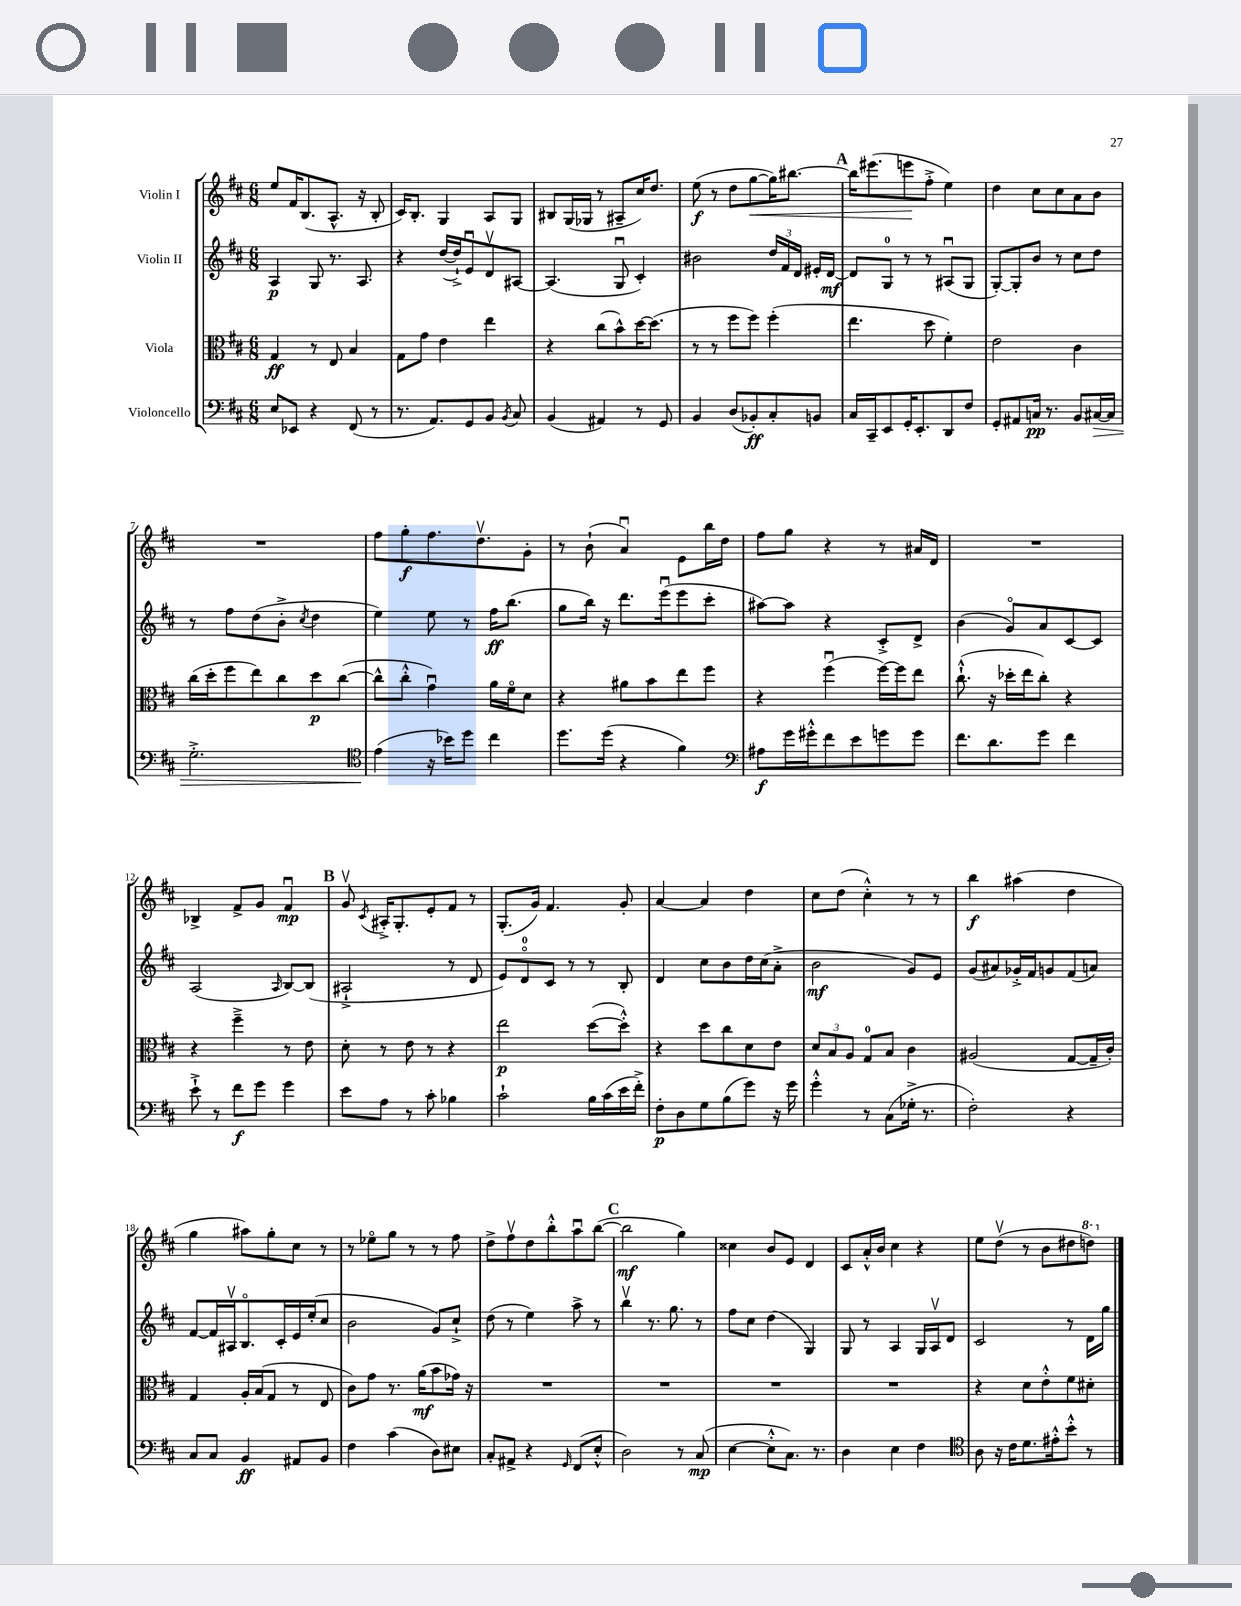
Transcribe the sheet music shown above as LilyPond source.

<<
\new StaffGroup <<
\new Staff = "s0" \with { instrumentName = "Violin I" } {
    \clef treble \key d \major \numericTimeSignature \time 6/8
    \autoBeamOff e''8[ fis'16 b8.( a8.]-^ r16 b8-. |
    cis'16[) b8.]-. g4 a8[ g8] |
    bis8[ g16( ges16] r8 ais8[-- cis''16) d''8.] |
    e''8\f( r8 d''8[ g''8~\< g''16) bis''8.]~ |
    \mark \markup { \bold "A" } bis''16[ eis'''8.( e'''8\! fis''8]-.-> e''4) |
    d''4 cis''8[ cis''8 a'8 b'8] |
    R2. |
    fis''8[ g''8-.\f fis''8. d''8.\upbow g'8]-. |
    r8 b'8-!( a'4\downbow) e'8[ b''16 d''16] |
    fis''8[ g''8] r4 r8 ais'16[ d'16] |
    R2. |
    bes4-> fis'8[-> g'8] fis'4\downbow\mp |
    \mark \markup { \bold "B" } g'8\upbow \acciaccatura { cis'8 } ais16[-.-> g8.-. e'8-. fis'8] r8 |
    g8.[-.( g'16]) fis'4. g'8-. |
    a'4~ a'4 d''4 |
    cis''8[ d''8]( cis''4-.-^) r8 r8 |
    b''4\f ais''4( d''4 |
    g''4 ais''8[) g''8-. cis''8] r8 |
    r8 ees''8[\flageolet g''8] r8 r8 fis''8 |
    d''8[-> fis''8\upbow d''8 b''8-.-^ a''8\downbow b''8]~( |
    \mark \markup { \bold "C" } b''2\mf g''4) |
    cisis''4 b'8[ e'8] d'4 |
    cis'8[ a'16-.-^ b'16] cis''4 r4 |
    e''8[ d''8]\upbow( r8 b'8[ dis''8 \ottava #1 d'''!8]) \ottava #0 \bar "|." |
}
\new Staff = "s1" \with { instrumentName = "Violin II" } {
    \clef treble \key d \major \numericTimeSignature \time 6/8
    \autoBeamOff a4\p g8 r8. a8. |
    r4 d''16[~( d''16-!->) e'8\downbow d'8\upbow ais8]~ |
    ais4.( g8\downbow cis'4-.) |
    bis'2 \tuplet 3/2 { d''16[ fis'16 d'16] } eis'16[-. d'16]~\mf |
    \mark \markup { \bold "A" } d'8[ g8]-0 r8 r8 ais8[\downbow( g8] |
    g8[~-.) g8-. b'8] r8 cis''8[ d''8] |
    r8 fis''8[ d''8( b'8]-.-> \acciaccatura { cis''8 } d''4 |
    e''4) e''8 r8 fis''16[\ff b''8.]( |
    g''8[ b''16]) r16 d'''8.[ e'''16\downbow( e'''8 cis'''8]-. |
    ais''8[~) ais''8] r4 cis'8[-.-> d'8]-> |
    b'4( g'8[\flageolet) a'8 cis'8~ cis'8] |
    a2( \grace { a16 } b8[~) b8]( |
    \mark \markup { \bold "B" } ais2-!-> r8 d'8 |
    e'8[) d'8-0\flageolet cis'8] r8 r8 b8-. |
    d'4 cis''8[ b'8 d''16 cis''16( a'8]-.-> |
    b'2\mf g'8[) e'8] |
    g'8[( ais'8) ges'16-.-> fis'16 g'8 fis'8( a'8]) |
    fis'8[~ fis'16 ais16\upbow b8.\flageolet cis'16-. e'16 e''16-.( cis''8] |
    b'2 g'8[) cis''8]-!-> |
    d''8( r8 e''4) a''8-> r8 |
    \mark \markup { \bold "C" } b''4\upbow r8. g''8. r8 |
    fis''8[ cis''8] d''4( g4) |
    g8 r8 a4 g16[ a16\upbow d'8] |
    cis'2 r8 d'16[ g''16] \bar "|." |
}
\new Staff = "s2" \with { instrumentName = "Viola" } {
    \clef alto \key d \major \numericTimeSignature \time 6/8
    \autoBeamOff g4\ff r8 e8 b4 |
    g8[ g'8] e'4 e''4 |
    r4 cis''8[( b'8-^) d''16~ d''8.]( |
    r8 r8 fis''8[ fis''8]) fis''4-.( |
    \mark \markup { \bold "A" } e''4. d''8 fis'4-.) |
    e'2 cis'4 |
    cis''16[( d''16-. fis''8 e''8) cis''8 d''8\p cis''8]~( |
    cis''8[-^ cis''8]-.-^ g'4\downbow) a'16[ fis'16\flageolet d'8] |
    r4 ais'8[ b'8 e''8 fis''8] |
    r4 fis''4\downbow( fis''16[~) fis''16 e''8] |
    cis''8.-!-^( r16 des''16[-. e''16 cis''8]-.) r4 |
    r4 fis''4---> r8 e'8 |
    \mark \markup { \bold "B" } d'8-. r8 e'8 r8 r4 |
    e''2\p d''8[~( d''8]-.-^) |
    r4 d''8[ cis''8 d'8 e'8] |
    \tuplet 3/2 { d'8[ b8 a8] } g8[-0 b8] cis'4 |
    ais2( g8[~ g16-- cis'16]-.) |
    g4 a16[-. b16( g8] r8 e8 |
    cis'8[) g'8] r8. a'16[\mf( b'8 ges'16]) r16 |
    R2. |
    \mark \markup { \bold "C" } R2. |
    R2. |
    R2. |
    r4 d'8[ e'8-.-^ fis'8 dis'8]-. \bar "|." |
}
\new Staff = "s3" \with { instrumentName = "Violoncello" } {
    \clef bass \key d \major \numericTimeSignature \time 6/8
    \autoBeamOff e8[ ees,8] r4 fis,8( r8 |
    r8. a,8.[) g,8 b,8] \acciaccatura { b,8 } cis8 |
    b,4( ais,4) r8 g,8 |
    b,4 d8[( bes,8-.\ff) cis8-. b,8] |
    \mark \markup { \bold "A" } cis16[ cis,16-- e,8 g,16-. e,8.-. d,8 fis8] |
    g,8[-. ais,8 c16]\pp r8. b,8[ cis16~\> cis16] |
    g2.-.-> |
    \clef tenor e'4\!( r16 bes'16[) d''8] cis''4 |
    d''8.[ d''16]( r4 fis'4) |
    \clef bass ais8[\f g'16 gis'16-.-^ fis'8 e'8 g'8 g'8] |
    fis'8.[ d'8. g'8] fis'4 |
    e'8-!-> r8 fis'8[\f g'8] g'4 |
    \mark \markup { \bold "B" } e'8[ a8] r8 cis'8-. bes4 |
    cis'2-! b16[ cis'16( e'16 fis'16]-.->) |
    fis8[-.\p d8 g8 b8( g'8]) r16 g'16 |
    g'4-.-^ r8 cis8[( ges16]-.-> r8. |
    fis2-.) r4 |
    cis8[ cis8] b,4\ff ais,8[ b,8] |
    fis4 cis'4( d8[) eis8] |
    cis8[-. ais,8]-> r4 \grace { g,16 } fis,8[( e8]-.-^ |
    \mark \markup { \bold "C" } d2) r8 cis8\mp( |
    e4~ e8[-.-^ cis8.]) r8. |
    d4 e4 fis4 |
    \clef tenor a8 r16 cis'16[ d'8. eis'16-.-^ b'8]-.-^ r8 \bar "|." |
}
>>
>>
